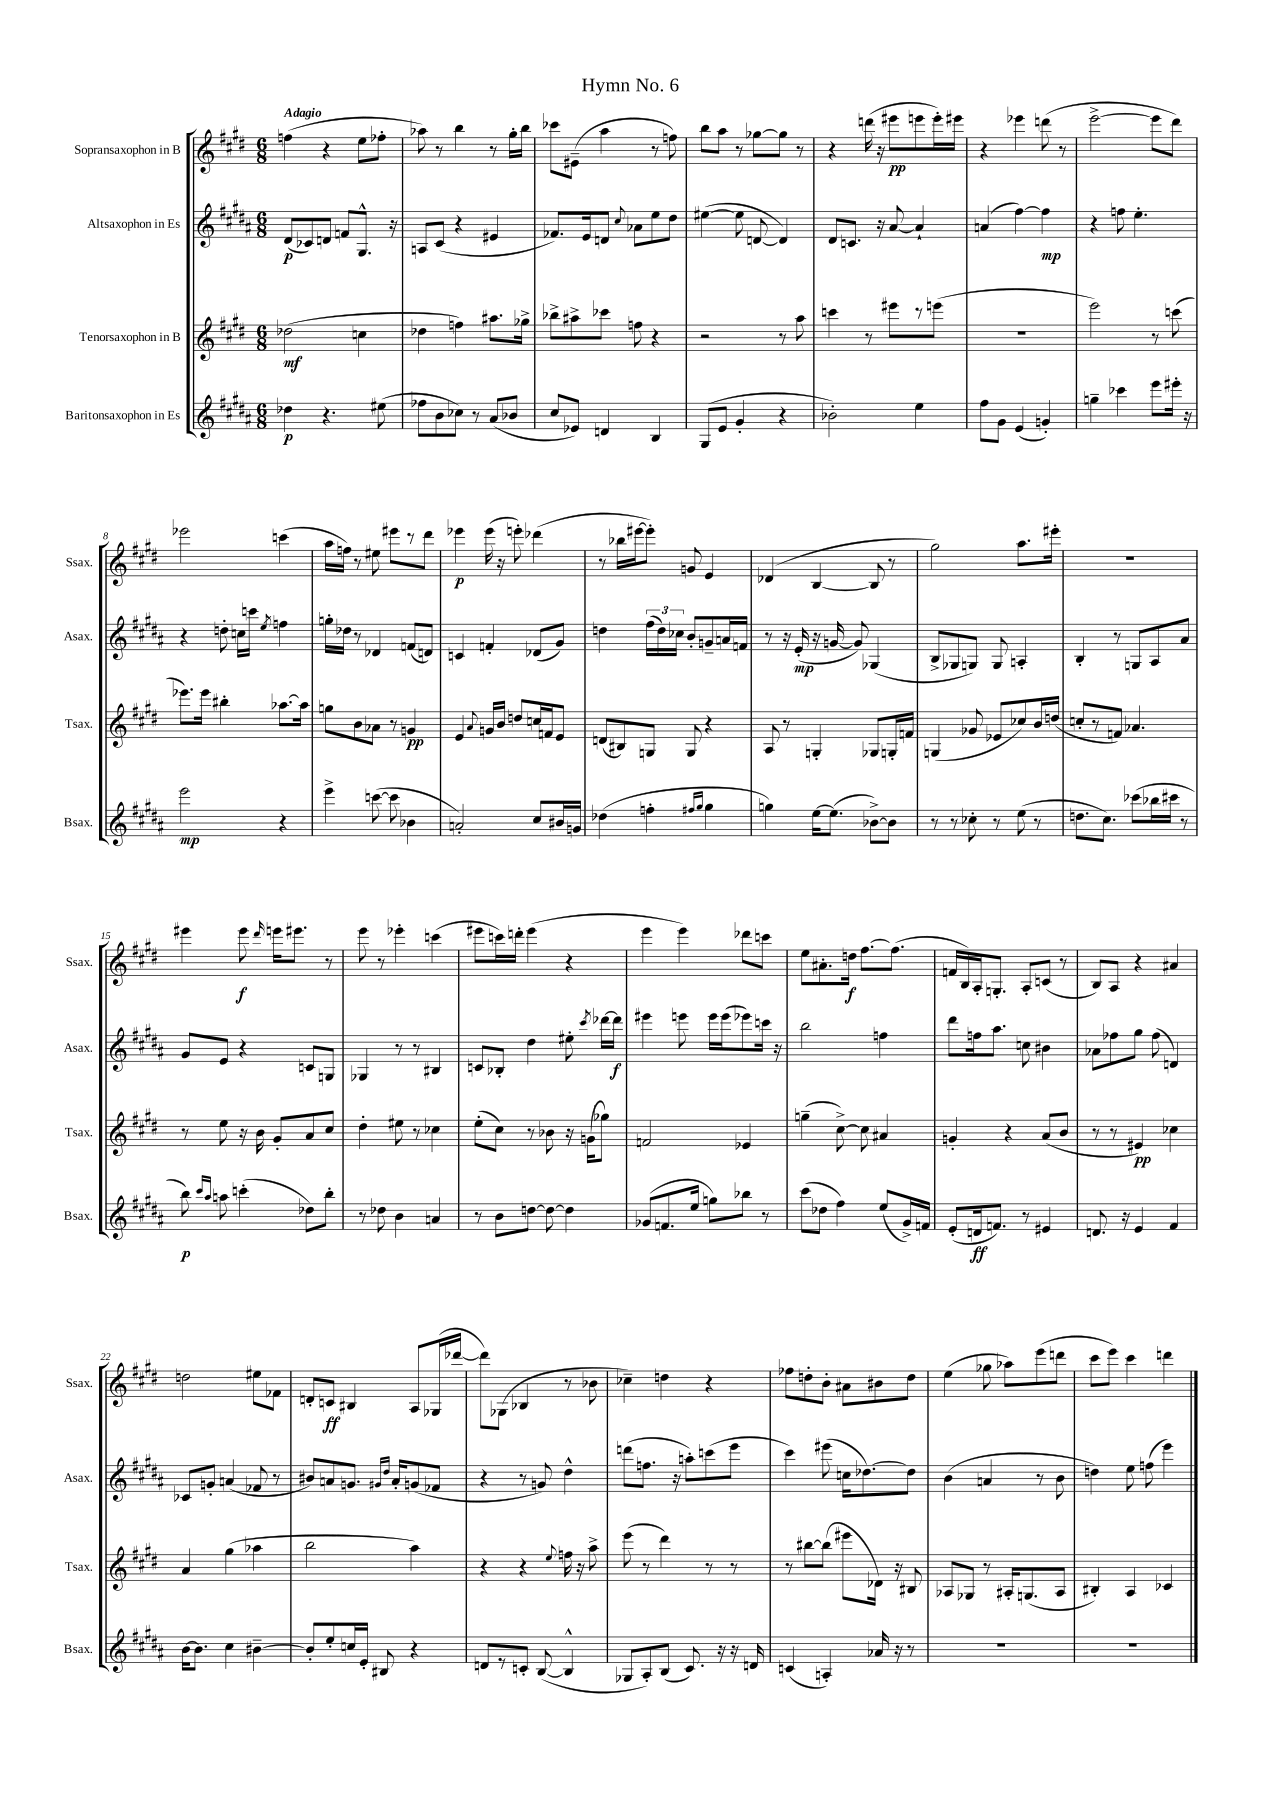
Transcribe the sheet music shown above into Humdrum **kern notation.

**kern	**kern	**kern	**kern
*staff4	*staff3	*staff2	*staff1
*clefG2	*clefG2	*clefG2	*clefG2
*k[f#c#g#d#a#]	*k[f#c#g#d#]	*k[f#c#g#d#a#]	*k[f#c#g#d#]
*M6/8	*M6/8	*M6/8	*M6/8
4dd-	(2dd-	(8d#	(4ff
.	.	8c-)	.
4.r	.	8d	4r
.	.	8f	.
.	4cc	8.G#^^	8ee
(8ee#	.	.	8ff-'
.	.	16r	.
=	=	=	=
8ff-	4dd-	8A	8aa-)
8b	.	(8c#	8r
8cc-)	4ff)	4r	4bb
8r	.	.	.
(8a#	8.aa#	4e#	8r
8b-	.	.	16gg#'
.	16gg-^	.	16bb
=	=	=	=
8cc#	8bb-^	8.f-)	8ccc-
8e-)	8aa#^	.	(8e#~
.	.	16e	.
4d	8ccc-	8d	4aa
.	.	8qqcc#	.
.	8ff	8a-	.
4B	4r	8ee	8r
.	.	8dd#	8ff)
=	=	=	=
(8G#	2r	([4ee#	8bb
8e	.	.	8aa
4g#'	.	8ee#]	8r
.	.	[8d	[8gg-
4r	8r	4d])	8gg-]
.	8aa	.	8r
=	=	=	=
2b-')	4ccc	8d#	4r
.	.	8.c	.
.	8r	.	(16ddd
.	.	16r	16r
.	8eee#	[8a#	8eee#
4ee	8r	4a#`]	8eee
.	(8eee	.	16eee')
.	.	.	16eee#
=	=	=	=
8ff#	2.r	(4a	4r
8g#	.	.	.
(4e	.	[4ff#)	4eee-
4g')	.	4ff#]	(8ddd
.	.	.	8r
=	=	=	=
4gg~	2eee)	4r	[2eee^
4ccc-	.	8ff	.
.	.	4.ee'	.
8eee	8r	.	8eee]
16eee#'	(8ccc	.	8ddd#)
16r	.	.	.
=	=	=	=
2eee	8.eee-)	4r	2eee-
.	16eee-	.	.
.	4bb#'	8dd'	.
.	.	16cc	.
.	.	16ccc	.
.	.	8qee	.
4r	[8.aa-	4ff	(4ccc
.	16aa-]	.	.
=	=	=	=
4eee^	8gg	16gg'	16aa
.	.	16dd-	16ff)
.	8b	8r	8r
([8ccc	8a-	4d-	8ee#
8ccc]	8r	.	8eee#
4b-	4g	(8f	8r
.	.	8d)	8ddd#
=	=	=	=
2a')	4e	4c	4eee-
.	8qqa	.	.
.	16g	4f'	(16eee-
.	16b	.	16r
.	8dd	.	8eee')
8cc#	16cc	(8d-	(4ddd-
.	16f	.	.
16b#	8e	8g#)	.
16g	.	.	.
=	=	=	=
(4dd-	(8d	4dd	8r
.	8B#)	.	16bb-
.	.	.	[16eee#
4ff'	8G	(24ff#	8eee#'])
.	.	24dd)	.
.	.	24cc-	.
.	8G	8b'	8g
16qqff#	.	.	.
16qqgg#	.	.	.
4gg#	4r	8g~	4e
.	.	16a	.
.	.	16f	.
=	=	=	=
4gg)	8A	8r	(4d-
.	8r	16r	.
.	.	(16e'	.
[16ee	4G'	16r	[4B
(8.ee]	.	[16g	.
.	.	8g])	.
[8b-^)	8G-	(4G-	8B]
8b-]	16G'	.	8r
.	16f	.	.
=	=	=	=
8r	(4G	8B^	2gg#)
8r	.	8G-	.
8cc-'	8g-	8G)	.
8r	8e-	8G	.
(8ee	8cc-)	4A'	8.aa
8r	16b	.	.
.	(16dd	.	16eee#'
=	=	=	=
8.dd	8cc'	4B'	2.r
.	8r	.	.
8.cc#)	.	.	.
.	8f)	8r	.
(8ccc-	4.a-	8G	.
16bb-	.	8A#	.
16ccc#	.	.	.
8r	.	8a#	.
=	=	=	=
8bb)	8r	8g#	4eee#
16qqccc#	.	.	.
16qqaa#	.	.	.
8aa	8ee	8e	.
(4ccc'	16r	4r	8eee#
.	16b	.	.
.	.	.	16qqddd#
.	8g#'	.	16eee
.	.	.	8.eee#
8dd-)	8a	8c	.
8bb'	8cc#	8G	8r
=	=	=	=
8r	4dd#'	4G-	8eee
8dd-	.	.	8r
4b	8ee#	8r	4eee-'
.	8r	8r	.
4a	4cc-	4B#	(4ccc
=	=	=	=
8r	(8ee'	8c	8eee#
8b	8cc#)	8B-'	16ccc)
.	.	.	16ddd'
[8dd	8r	4dd#	(4eee#
8dd_	8b-	.	.
4dd]	16r	8ee#'	4r
.	(16g	.	.
.	.	8qccc#	.
.	8gg-)	[16ddd-	.
.	.	16ddd-]	.
=	=	=	=
(8g-	2f	4eee#	4eee
8.f	.	.	.
.	.	8eee	4eee)
16ee	.	.	.
8gg)	.	16eee	.
.	.	(16eee	.
8bb-	4e-	8eee-)	8ddd-
8r	.	16ccc	8ccc
.	.	16r	.
=	=	=	=
(8ccc#	(4gg~	2bb	8ee
8dd-	.	.	8.a#'
4ff#)	[8cc#^)	.	.
.	.	.	16dd
.	8cc#]	.	[8.ff#
(8ee	4a#	4ff	.
.	.	.	(8.ff#]
16g#^)	.	.	.
16f	.	.	.
=	=	=	=
(8e'	4g'	8ddd#	16f
.	.	.	16B)
16d	.	16ff	16A'
8.f)	.	8.aa#	8.G'
.	4r	.	.
8r	.	8cc	8A'
4e#	(8a	4b#	(8c
.	8b	.	8r
=	=	=	=
8.d	8r	8a-	8B)
.	8r	8ff-	8A
16r	.	.	.
4e	4e#)	8gg#	4r
.	.	(8ff-	.
4f#	4cc-	4d)	4a#
=	=	=	=
[16b	4a	8c-	2dd
8.b]	.	.	.
.	.	8g'	.
4cc#	(4gg#	(4a	.
[4b#~	4aa-	8f-	8ee#
.	.	8r	8f-
=	=	=	=
8b#']	2bb	8b#)	8d'
8ee'	.	8a	8c
16cc	.	8.g	4B#
16e'	.	.	.
8B#	.	.	.
.	.	16qqg#	.
.	.	16qqdd#	.
.	.	16a'	.
4r	4aa)	(8g	8A
.	.	8f-	(16G-
.	.	.	[16ddd-
=	=	=	=
8d	4r	4r	8ddd-])
8r	.	.	(8G-
8c'	4r	8r	4B-
([8B	.	8g)	.
.	8qqee	.	.
4B^^]	16ff	4dd#^^	8r
.	16r	.	.
.	8aa^	.	8b-
=	=	=	=
8G-	(8eee	(8ddd	4cc-~)
8A#')	8r	8.ff	.
(8B	4ddd#)	.	4dd
.	.	16r	.
8.c#)	.	8aa')	.
.	8r	(8ccc	4r
16r	.	.	.
16r	8r	8eee	.
16d	.	.	.
=	=	=	=
(4c	8r	4ccc#)	8ff-
.	[8bb#	.	8dd'
4A')	(8bb#]	(8eee#	8b'
.	8eee#	16cc	8a#
.	.	[8.dd-)	.
16a-	16d-)	.	8b#
16r	16r	.	.
8r	8B#	8dd-]	8dd
=	=	=	=
2.r	8A-	(4b	(4ee
.	8G-	.	.
.	8r	4a	8gg-
.	16A#'	.	8aa-)
.	(8.G	.	.
.	.	8r	(8eee
.	8A#	8b	8ddd
=	=	=	=
2.r	4B#')	4dd)	8ccc#
.	.	.	8eee)
.	4A	8ee	4ccc#
.	.	(8ff	.
.	4c-	4eee)	4ddd
==	==	==	==
*-	*-	*-	*-
